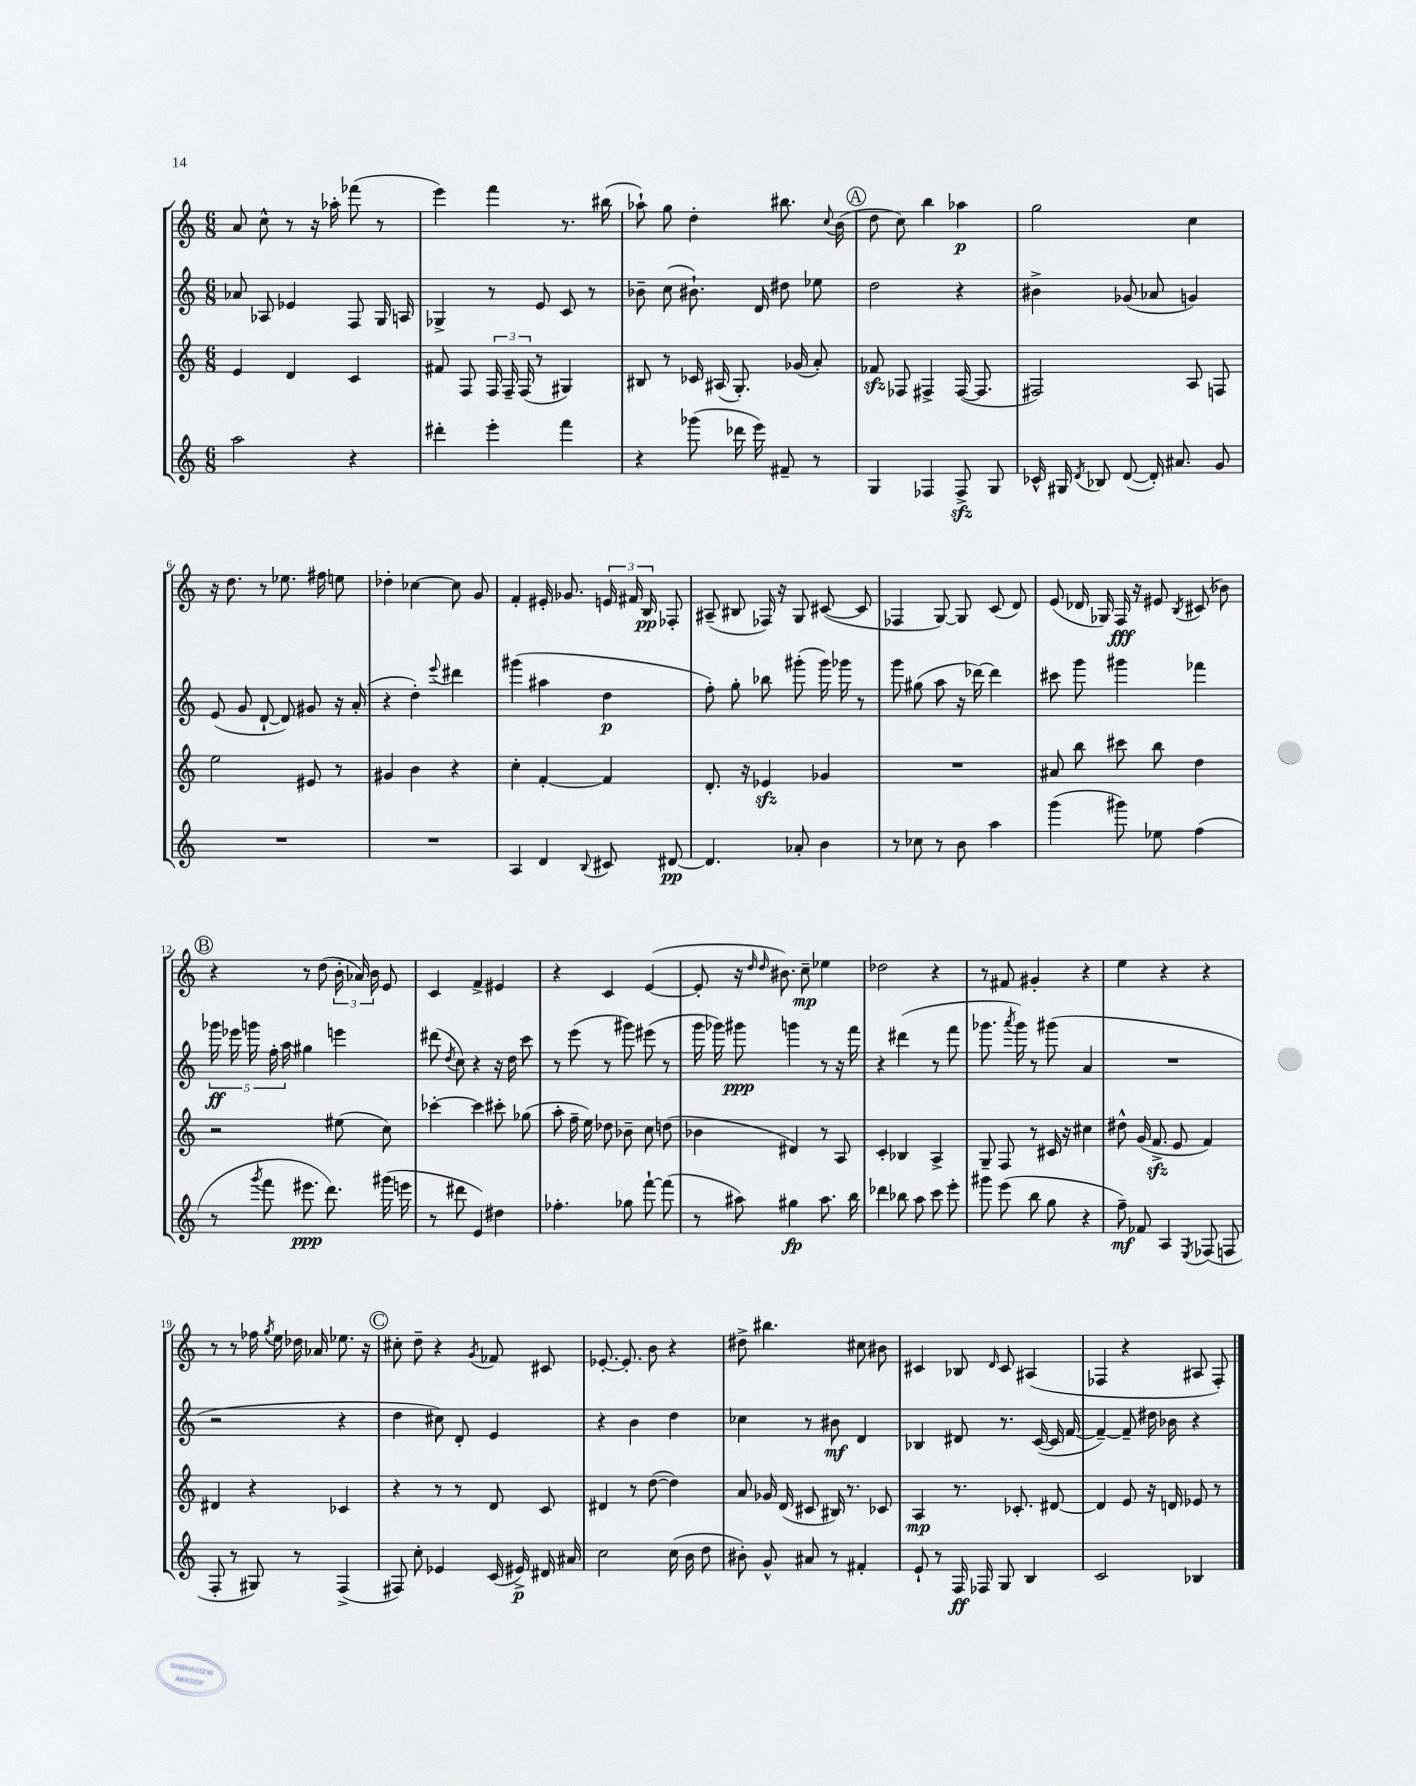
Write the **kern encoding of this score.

**kern	**kern	**kern	**kern
*staff4	*staff3	*staff2	*staff1
*clefG2	*clefG2	*clefG2	*clefG2
*k[]	*k[]	*k[]	*k[]
*M6/8	*M6/8	*M6/8	*M6/8
2aa	4e	8a-	8a
.	.	8A-	8cc^^
.	4d	4e-	8r
.	.	.	16r
.	.	.	16aa-'
4r	4c	8F	(8fff-
.	.	16G	8r
.	.	16A	.
=	=	=	=
4ddd#'	8f#	4G-^	4eee)
.	8F	.	.
4eee'	24F	8r	4fff
.	24F~	.	.
.	(24F	.	.
.	8r	8e	.
4fff	4G#)	8c	8.r
.	.	8r	.
.	.	.	(16bb#
=	=	=	=
4r	8B#	8b-~	8aa-`)
.	8r	(8cc	8gg
(8ggg-	16c-	8.b#`)	4dd'
.	(16A#	.	.
16ddd-	8.G')	.	.
16eee)	.	16d	.
8f#~	.	8dd#	8.bb#
.	(16g-	.	.
8r	8a')	8ee-	.
.	.	.	8qqcc
.	.	.	(16b
=	=	=	=
4G	8f-	2dd	8dd
.	8F-	.	8cc)
4F-	4F#^	.	4bb
8F-^	([16F#	4r	4aa-
.	8.F#]	.	.
8G	.	.	.
=	=	=	=
16c-^^	2F#)	4b#^	2gg
16G#	.	.	.
8qd	.	.	.
8B-	.	.	.
([8d	.	(8g-	.
16d'])	.	8a-	.
8.a#	.	.	.
.	8A	4g)	4cc
8g	8F	.	.
=	=	=	=
2.r	2ee	(8e	16r
.	.	.	8.dd
.	.	8g	.
.	.	[8d`	8r
.	.	8d])	8.ee-
.	8e#	8g#	.
.	.	.	16ff#
.	8r	16r	8ee
.	.	(16a'	.
=	=	=	=
2.r	4g#	4r	4dd-'
.	4b	4dd')	[4cc-
.	.	8qqeee	.
.	4r	4ddd#	8cc-]
.	.	.	8g
=	=	=	=
4A	4cc'	(4ggg#	4f'
4d	[4f'	4aa#	16e#'
.	.	.	8.g-
8qqB	.	.	.
8c#	4f]	4dd	24e
.	.	.	24f#
.	.	.	24B
[8d#	.	.	8F-'
=	=	=	=
4.d#]	8.d'	8ff')	(8A#~
.	.	8gg'	8B#
.	16r	.	.
.	4e-	8bb-	16F-)
.	.	.	16r
8a-'	.	(8ggg#'	8G
4b	4g-	16ggg#)	([8c#
.	.	16ggg-	.
.	.	8r	8c#]
=	=	=	=
8r	2.r	8ggg	4F-
8cc-	.	(8gg#	.
8r	.	8aa	[8G)
8b	.	16r	8G]
.	.	[16ddd-)	.
4aa	.	4ddd-]	(8c
.	.	.	8d)
=	=	=	=
(4ggg	8a#	8ccc#	(8e
.	8bb	8ggg	16d-
.	.	.	16G-)
8ggg#)	8ccc#	4ggg#	16F
.	.	.	16r
8ee-	8bb	.	8e#
.	.	.	8qB
(4ff	4dd	4fff-	(8c#
.	.	.	8b-)
=	=	=	=
8r	2r	20ggg-	4r
.	.	20eee-	.
.	.	20ggg	.
8qggg	.	.	.
8fff	.	.	.
.	.	20ff'	.
.	.	20aa	.
8.eee#	.	4gg#	8r
.	.	.	(8dd
8.ddd)	.	.	.
.	(8ee#	4eee	24b'
.	.	.	24a-)
.	.	.	24b
(16ggg#	8cc)	.	8e
16eee	.	.	.
=	=	=	=
8r	[4ccc-'	(8ddd#	4c
.	.	8qdd	.
8ddd#	.	8cc)	.
4e)	4ccc-]	4r	4f^
4dd#	8ccc#'	16r	4e#
.	.	16dd	.
.	(8gg-	8ccc	.
=	=	=	=
4.ff-'	8aa'	8r	4r
.	16ff~	(8eee	.
.	16ee)	.	.
.	8dd-	8r	4c
8gg-	8b-~	8ggg#)	.
[8fff`	8cc	(8eee#	([4e
(8fff]	(8dd	8r	.
=	=	=	=
8r	4b-	16ggg	8e']
.	.	16ggg-)	.
8aa#)	.	8ggg#	16r
.	.	.	16qqdd
.	.	.	16qqdd
.	.	.	8.b#)
4gg#	4d#)	4ggg	.
.	.	.	8cc~
8.aa#	8r	8r	4ee-
.	8A	16r	.
16bb	.	16fff	.
=	=	=	=
4ddd-	4c'	4r	2dd-
8bb-	4B-	(4ddd#	.
8aa	.	.	.
8ccc	4A^	8r	4r
8eee'	.	8fff	.
=	=	=	=
8ggg#	8G~	8.ggg-	8r
(8eee	8F	.	8f#
.	.	8qaaa	.
.	.	16ggg-)	.
8bb	8r	8r	4g#'
8gg	16c#	(8ggg#	.
.	16r	.	.
4r	4cc#	4a	4r
=	=	=	=
8ff~)	8dd#^^	2.r	4ee
8f-	(16g	.	.
.	8.f^	.	.
4A	.	.	4r
.	8e	.	.
8qE	.	.	.
(8F-	4f)	.	4r
8F	.	.	.
=	=	=	=
8F'	4d#	2r	8r
8r	.	.	8r
8G#)	4r	.	16ff-
.	.	.	8qgg
.	.	.	16ee
8r	.	.	16dd-
.	.	.	16a-
(4F^	4c-	4r	8.ee-
.	.	.	16r
=	=	=	=
8F#)	4r	4dd	8cc#'
8cc'	.	.	8dd~
4e-	8r	8cc#)	4r
.	8r	8d'	.
.	.	.	8qg
(16c	8d	4e	8f-
16e#^)	.	.	.
16d#	8c	.	8c#
16a#	.	.	.
=	=	=	=
2cc	4d#	4r	[8.e-'
.	.	.	8.e-']
.	8r	4b	.
.	([8dd	.	8b
(16cc	4dd])	4dd	4r
16b	.	.	.
8dd	.	.	.
=	=	=	=
8b#')	8a	4cc-	8dd#^
8g^^	16g-	.	4.bb#
.	(16d	.	.
8a#	8c#	8r	.
8r	16B#)	8b#	.
.	8.r	.	.
4f#'	.	4d	8cc#
.	8c-	.	8b#
=	=	=	=
8e`	4A	4B-	4c#
8r	.	.	.
16F	8.r	8d#	8B-
16F-	.	.	.
.	.	.	16qqd
8G	.	8.r	8c#
.	8.c-'	.	.
4B	.	.	(4A#
.	.	([16c	.
.	[8d#	16c]	.
.	.	[16f	.
=	=	=	=
2c	4d#]	4f~_)	4F-
.	8e	8f~]	4r
.	16r	16dd#	.
.	16d	16b-	.
4B-	8e-	4r	8A#
.	8r	.	8F-')
==	==	==	==
*-	*-	*-	*-
